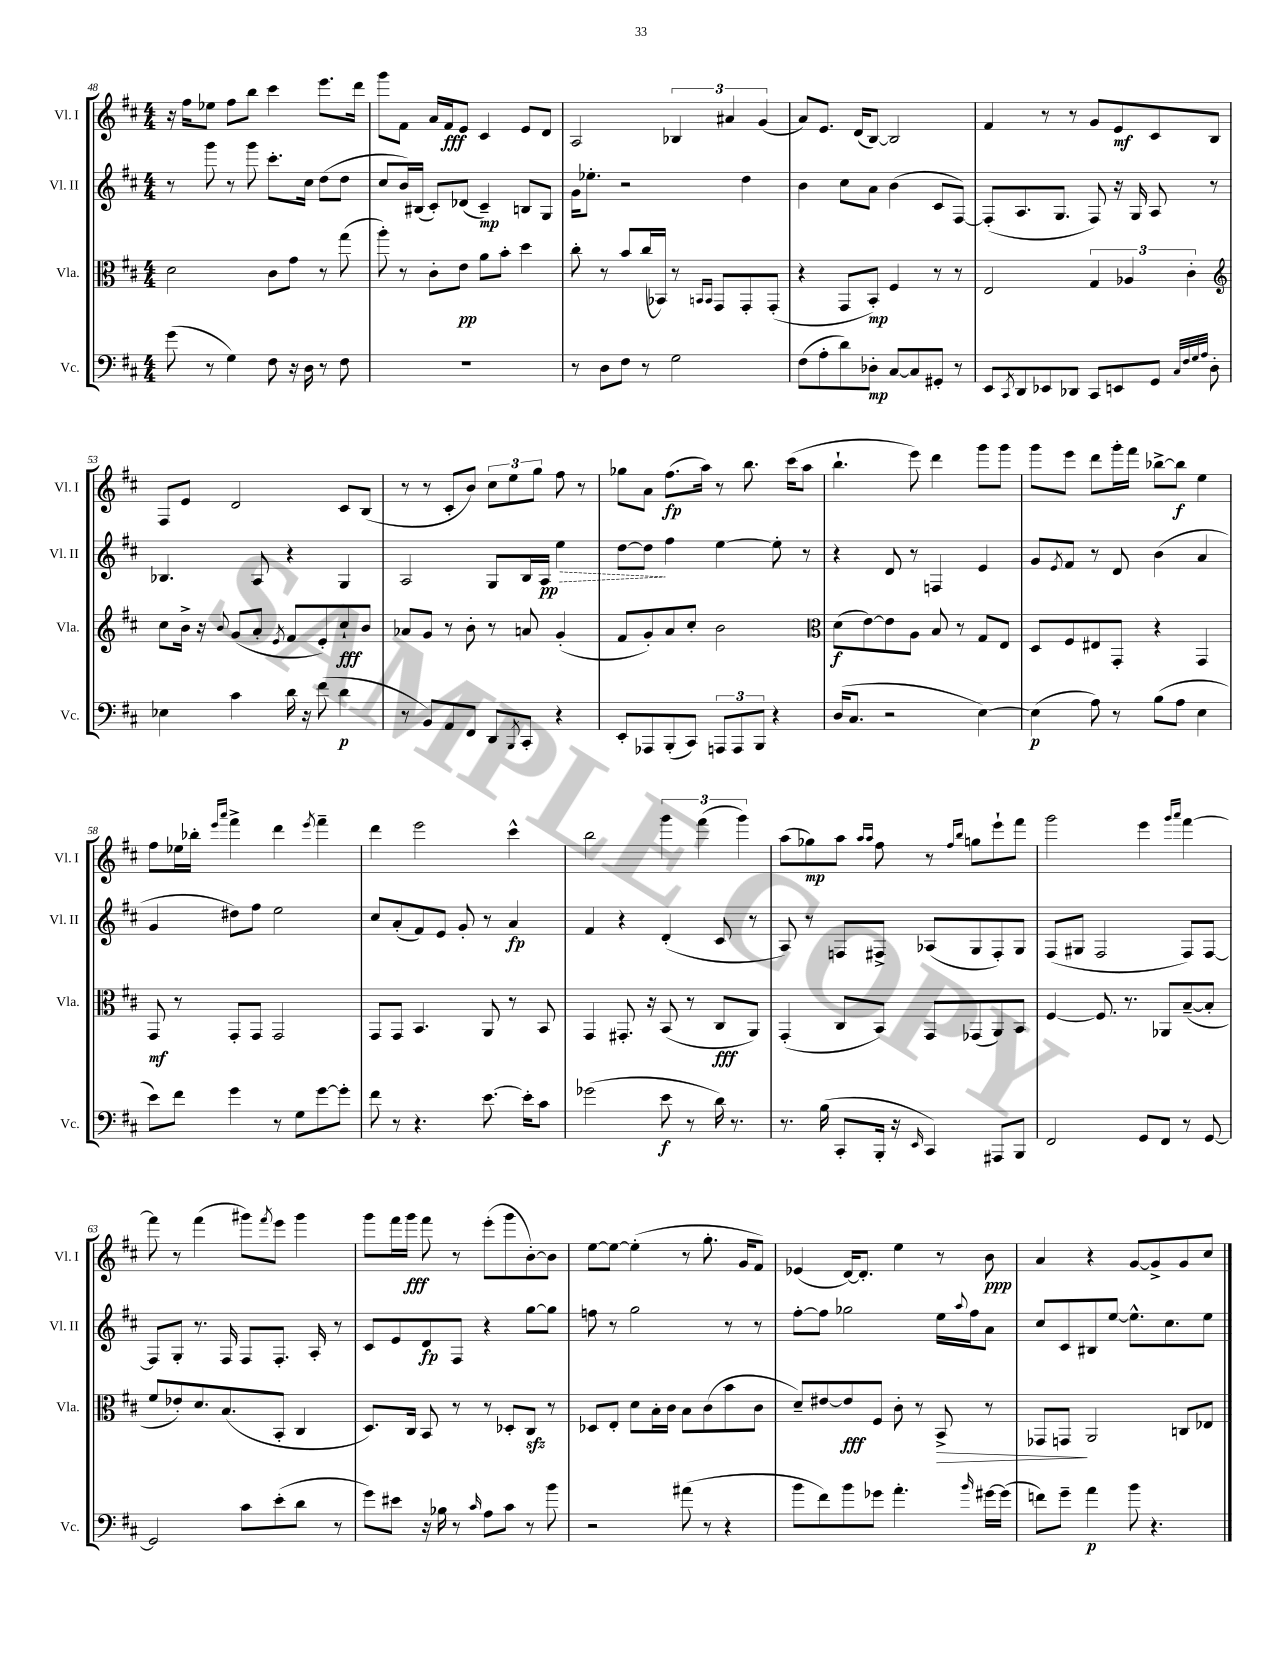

**kern	**kern	**kern	**kern
*staff4	*staff3	*staff2	*staff1
*clefF4	*clefC3	*clefG2	*clefG2
*k[f#c#]	*k[f#c#]	*k[f#c#]	*k[f#c#]
*M4/4	*M4/4	*M4/4	*M4/4
(8g	2d	8r	16r
.	.	.	16ff#
8r	.	8ggg	8ee-
4G)	.	8r	8ff#
.	.	8ggg	8bb
8F#	8c#	8.ccc#'	4ccc#
16r	8g	.	.
16D	.	16cc#	.
8r	8r	(8dd	8.eee
8F#	(8gg	8dd	.
.	.	.	16ddd
=	=	=	=
1r	8aa')	8cc#	8ggg
.	8r	16b)	8f#
.	.	(16B#	.
.	8c#'	8c#')	16a
.	.	.	16f#
.	8e	(8d-	8e
.	8a	4c#~)	4c#
.	8b'	.	.
.	4dd	8B	8e
.	.	8G	8d
=	=	=	=
8r	8cc#'	16g	2A
.	.	8.ee-'	.
8D	8r	.	.
8F#	8b	2r	.
8r	(16cc#	.	.
.	16BB-)	.	.
2G	8r	.	6B-
.	16qqBB	.	.
.	16qqBB	.	.
.	8GG	.	.
.	.	.	6a#
.	8GG'	4dd	.
.	.	.	(6g
.	(8GG'	.	.
=	=	=	=
(8F#	4r	4b	8a)
8A'	.	.	8.e
8d)	8GG	8cc#	.
.	.	.	(16d
8D-'	8BB')	8a	[8B)
[8C#	4F#	(4b	2B]
8C#]	.	.	.
8GG#'	8r	8c#	.
8r	8r	[8F#)	.
=	=	=	=
8EE	2E	(8F#']	4f#
8qCC#	.	.	.
8DD	.	8.A	.
8EE-	.	.	8r
.	.	8.G	.
8DD-	.	.	8r
8CC#	6G	8F#)	8g
8EE	.	16r	8e
.	6A-	.	.
.	.	16G	.
8GG	.	8A	8c#
.	6c#'	.	.
32qqC#	.	.	.
32qqF#	.	.	.
32qqG	.	.	.
32qqA	.	.	.
8D'	.	8r	8B
=	=	=	=
*	*clefG2	*	*
4E-	8cc#	4.B-	8F#
.	16b^	.	8e
.	16r	.	.
.	8qqb	.	.
4c#	(8g	.	2d
.	8a'	8A	.
.	8qe	.	.
16d	8f#	4r	.
16r	.	.	.
(8f#	8e')	.	.
4d	8cc#`	4G	8c#
.	8b	.	(8B
=	=	=	=
8r	8a-	2A	8r
8BB)	8g	.	8r
8AA	8r	.	8c#'
8FF#	8b'	.	8b)
8DD	8r	8G	12cc#
.	.	.	12ee
8qBBB	.	.	.
8CC#'	8a	16B	.
.	.	.	12gg
.	.	16A	.
4r	(4g'	4ee	8ff#
.	.	.	8r
=	=	=	=
8EE'	8f#	[8dd	8gg-
8AAA-	8g')	8dd]	8a
(8BBB'	8a	4ff#	(8.ff#
8CC#)	8cc#'	.	.
.	.	.	16aa)
12AAA	2b	[4ee	8r
12AAA	.	.	.
.	.	.	8.bb
12BBB	.	.	.
4r	.	8ee']	.
.	.	.	(16ccc#
.	.	8r	8aa
=	=	=	=
*	*clefC3	*	*
(16D	(8d	4r	4.bb`
8.C#	.	.	.
.	[8e)	.	.
2r	8e]	8d	.
.	8A	8r	8eee)
.	8B	4F	4ddd
.	8r	.	.
[4E)	8G	4e	8ggg
.	8E	.	8ggg
=	=	=	=
(4E]	8D	8g	8ggg
.	.	8qe	.
.	8F#	8f#	8eee
8A)	8E#	8r	8ddd
8r	8GG'	8d	16ggg'
.	.	.	16fff#
(8B	4r	(4b	[8bb-^
8A	.	.	8bb-]
4E	4GG	4a	4ee
=	=	=	=
8e)	8GG	4g	8ff#
8f#	8r	.	16ee-
.	.	.	16bb-'
.	.	.	16qqeee
.	.	.	16qqaaa
4g	8GG'	8dd#)	4fff#^
.	8GG	8ff#	.
8r	2GG	2ee	4ddd
8G	.	.	.
.	.	.	8qeee
[8g	.	.	4fff#~
8g']	.	.	.
=	=	=	=
8f#	8GG	8cc#	4ddd
8r	8GG	(8a'	.
4.r	4.BB	8f#)	2eee
.	.	8e	.
.	.	8g'	.
[8.e	8AA	8r	.
.	8r	4a	4ccc#^^
16e']	.	.	.
8c#	8BB	.	.
=	=	=	=
(2g-	4GG	4f#	2bb
.	8.GG#'	4r	.
.	16r	.	.
8e	(8BB	(4d'	6ggg
8r	8r	.	.
.	.	.	(6fff#
16d)	8C#	8c#	.
8.r	.	.	.
.	.	.	6ggg)
.	8AA)	8r	.
=	=	=	=
8.r	(4GG'	8A)	(8aa
.	.	8r	8gg-)
(16B	.	.	.
8CC#'	8C#	8F	8aa
.	.	.	16qqaa
.	.	.	16qqaa
16BBB'	8BB)	8F#^	8ff#
16r	.	.	.
16qqEE	.	.	.
4CC#)	8GG	(8A-	8r
.	.	.	16qqff#
.	.	.	16qqbb
.	(8GG-	8G	8gg
8AAA#	8AA)	8F#')	8eee`
8BBB	8BB	8G	8fff#
=	=	=	=
2FF#	[4F#	(8F#	2ggg
.	.	8G#	.
.	8.F#]	2F#	.
.	8.r	.	.
8GG	.	.	4eee
8FF#	8AA-	.	.
.	.	.	16qqggg
.	.	.	16qqaaa
8r	([8B~	8F#)	[4fff#
[8GG	8B']	[8F#	.
=	=	=	=
2GG]	8f#	8F#]	8fff#]
.	8e-')	8G'	8r
.	8.d	8.r	(4fff#
.	(8.B	16F#	.
8c#	.	8F#	8ggg#)
.	.	.	8qfff#
(8e'	8BB'	8.F#'	8eee
8d	4C#	.	4ggg#
.	.	16A'	.
8r	.	8r	.
=	=	=	=
8g)	8.D)	8c#	8ggg
8e#	.	8e	16fff#
.	16C#	.	16ggg
16r	8BB	8d	8fff#
16B-	.	.	.
8r	8r	8F#	8r
16qqc#	.	.	.
8A	8r	4r	(8eee'
8c#	8D-'	.	8ggg
8r	8C#	[8gg	[8b')
8b	8r	8gg]	8b]
=	=	=	=
2r	8D-	8ff	[8ee
.	8E'	8r	8ee_
.	8d	2gg	(4ee']
.	16B'	.	.
.	16c#	.	.
(8a#	8B	.	8r
8r	(8c#	.	8.gg'
4r	8b	8r	.
.	.	.	16g
.	8c#	8r	8f#)
=	=	=	=
8b	8d~)	[8ff#'	(4e-
8f#)	[8e#	8ff#]	.
8b	8e#]	2gg-	[16d)
.	.	.	8.d']
8g-	8F#	.	.
4.a'	8c#'	.	4ee
.	8r	.	.
.	8BB^	16ee	8r
.	.	8qqaa	.
.	.	16ff#	.
16qqb	.	.	.
[16g#	8r	8a	8b
(16g#]	.	.	.
=	=	=	=
8f)	8GG-	8cc#	4a
8g~	8GG	8c#	.
4a	2AA	8B#	4r
.	.	[8ee	.
8b	.	8.ee^^]	[8g
4.r	.	.	8g^]
.	.	8.cc#	.
.	8C	.	8g
.	8E-	8ee	8cc#
==	==	==	==
*-	*-	*-	*-
